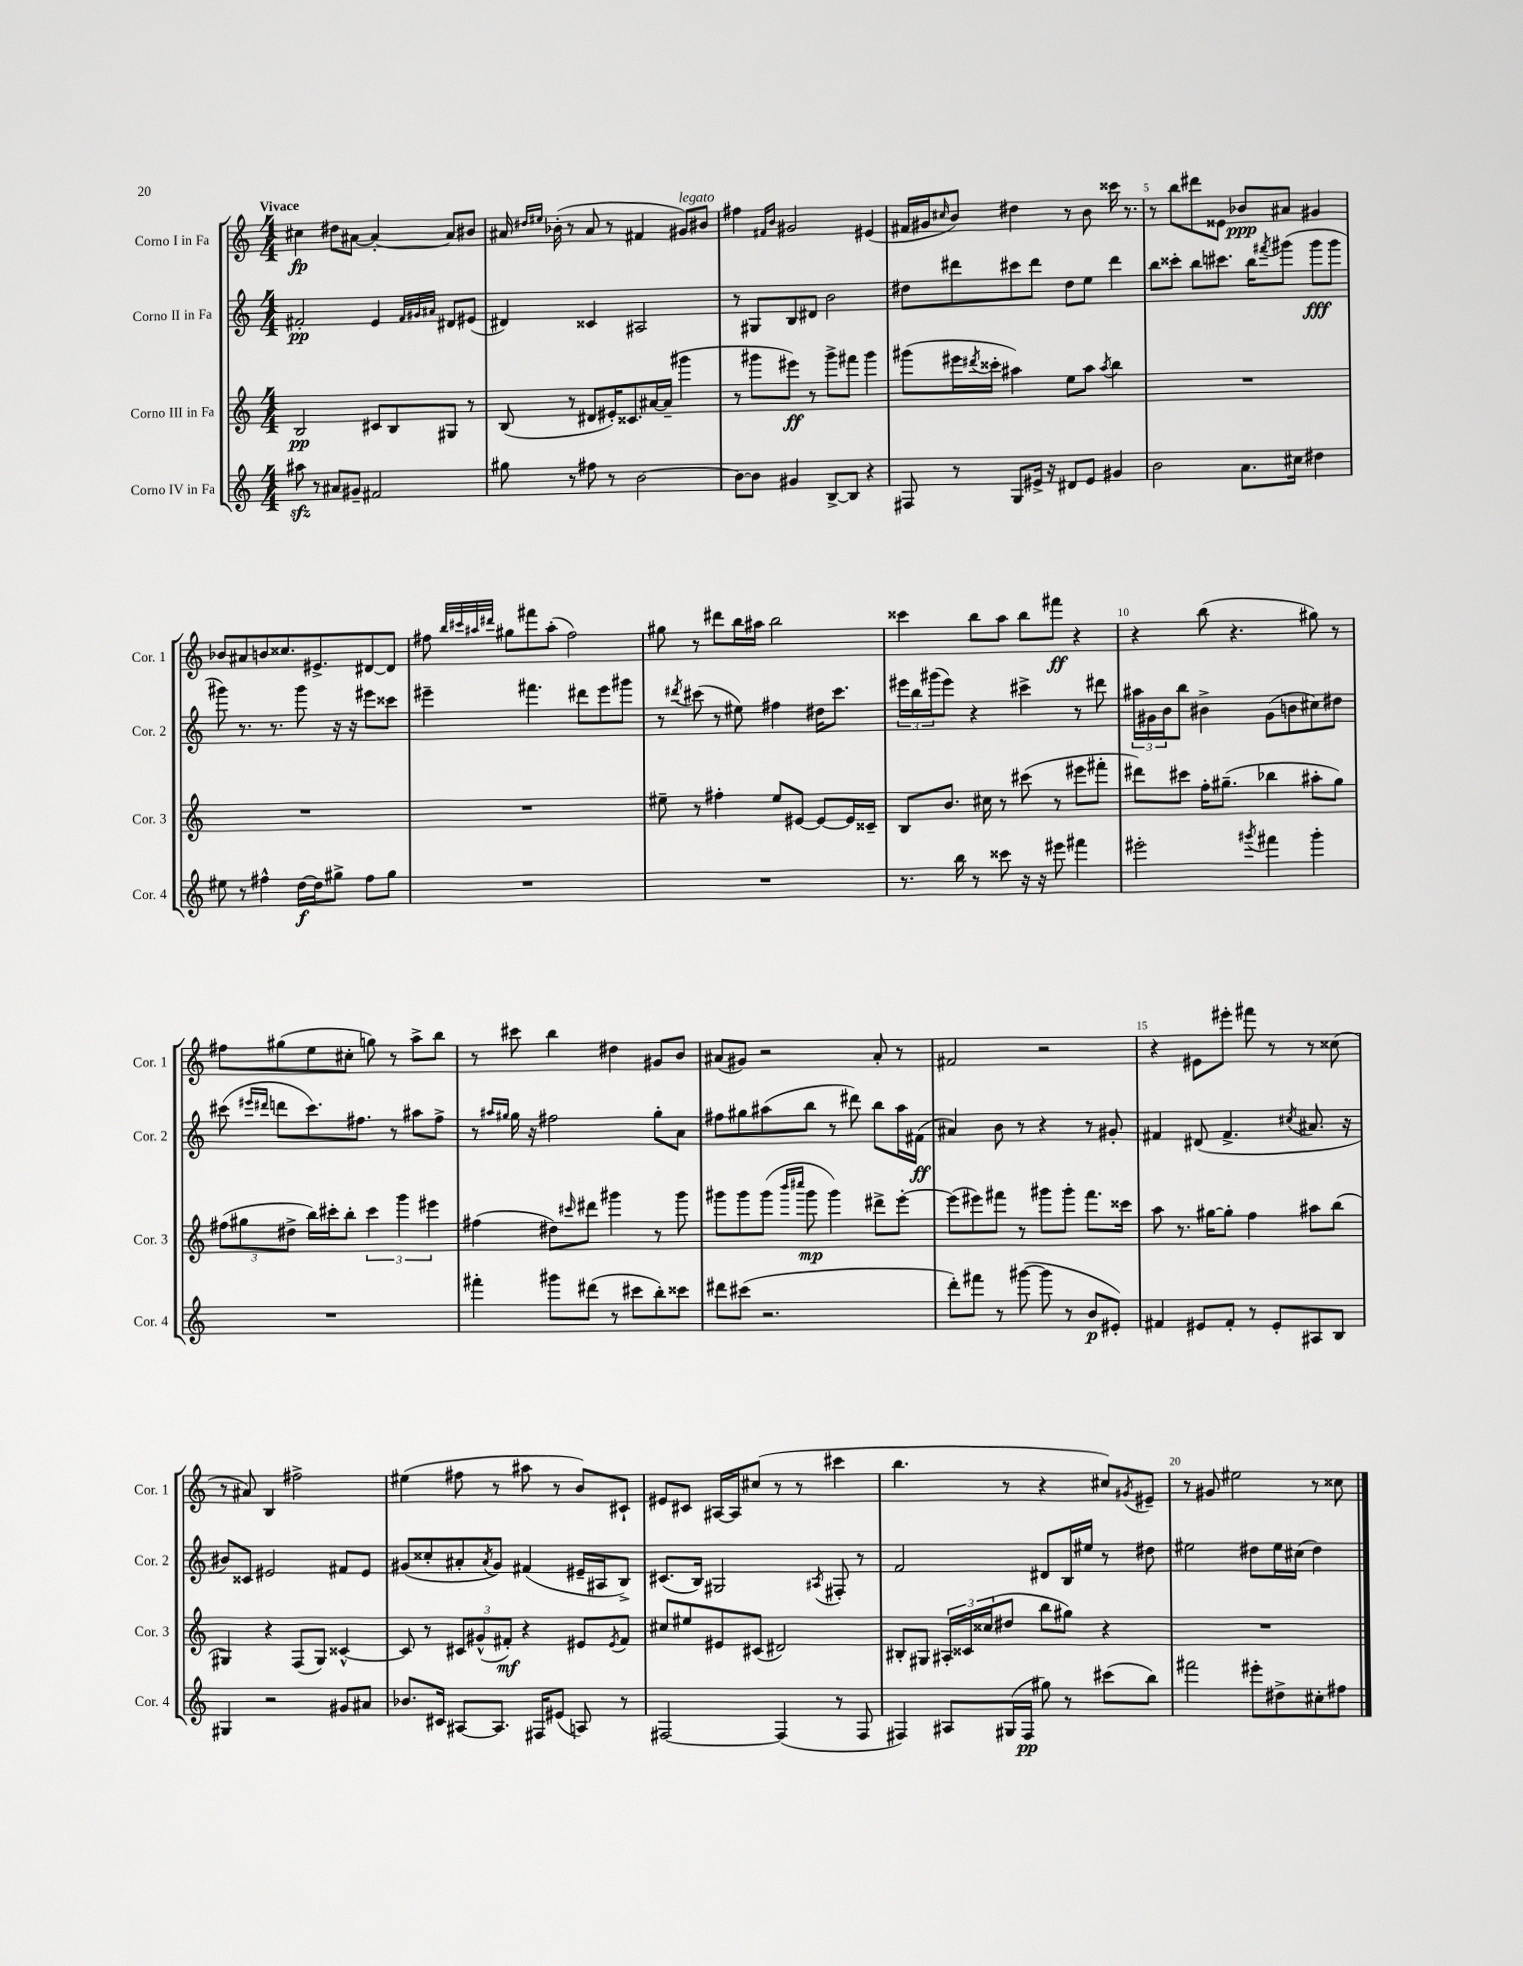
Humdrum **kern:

**kern	**kern	**kern	**kern
*staff4	*staff3	*staff2	*staff1
*clefG2	*clefG2	*clefG2	*clefG2
*k[]	*k[]	*k[]	*k[]
*M4/4	*M4/4	*M4/4	*M4/4
8aa#\	2B/	2f#'/	4cc#\
8r	.	.	.
8a#/L	.	.	8dd#\L
8g#~/J	.	.	[8a#\J
2f#/	8c#/L	4e/	4a#'/_
.	8B/	.	.
.	.	32qqf#/LLL	.
.	.	32qqg#/	.
.	.	32qqa#/JJJ	.
.	8G#/J	8d#/L	8a#/]L
.	8r	(8e#/J	8b#/J
=	=	=	=
8gg#\	(8B/	4d#/)	16a#/
.	.	.	16qqdd#/LL
.	.	.	16qqee#/JJ
.	.	.	(16b-'\
8r	8r	.	8r
8ff#\	8d#/L	4c##/	8a#/
8r	16e#'/K)	.	8r
.	8.c##/	.	.
[2b\	.	2A#/	4f#/
.	[16a#/L	.	.
.	(16a#~/]JJ	.	.
.	4ggg#\	.	8g#/L)
.	.	.	8b#/J
=	=	=	=
8b\_L	8r	8r	4ff#\
8b\]J	8ggg#\L	8G#/L	.
.	.	.	16qqf#/LL
.	.	.	16qqb/JJ
4g#/	8eee#\J)	8B/	2g#/
.	8r	8d#/J	.
[8B^/L	8ggg#^\L	2b\	.
8B/]J	8fff#\J	.	.
4r	4ggg#\	.	(4e#/
=	=	=	=
8F#/	(8ggg#\L	8dd#\L	16f#/LL
.	.	.	16g#/J
.	.	.	16qqcc#/
8r	16eee#\L	8ddd#\	8b/J)
.	8qddd#/	.	.
.	16ccc##'\JJ	.	.
8G/L	4aa#\)	8ccc#\	4dd#\
16e#^/Jk	.	8ddd#\J	.
16r	.	.	.
8d#/L	8ee\L	8dd#\L	8r
8e#/J	8aa#\J	8ee\J	8b\
.	8qaa#/	.	.
4g#/	4bb\	4ddd#\	16ccc##\
.	.	.	8.r
=	=	=	=
2b\	1r	8bb\L	8r
.	.	8ccc##'\J	8bb\L
.	.	8bb\L	8ddd#\
.	.	8.ccc#\J	8e##\J
8.a\L	.	.	8b-/L
.	.	16bb\LK	.
.	.	8qfff#/	.
.	.	(8ggg#\J	8a#/J
16cc#\Jk	.	.	.
4dd#\	.	8ggg#\L	4g#/
.	.	8ggg#\J	.
=	=	=	=
8ee#\	1r	8ggg#\)	8b-/L
8r	.	8.r	8a#/
4ff#^^\	.	.	8b/
.	.	8.r	.
.	.	.	8.cc##/
[16dd\LL	.	8ggg#\	.
16dd\]J	.	.	8.e#^/
8gg#^\J	.	16r	.
.	.	16r	.
8ff#\L	.	8eee#\L	[8d#/
8gg#\J	.	8ccc##\J	8d#/]J
=	=	=	=
1r	1r	4eee#~\	8ff#\
.	.	.	32qqbb/LLL
.	.	.	32qqccc#/
.	.	.	32qqaa#/
.	.	.	32qqddd#/JJJ
.	.	.	8gg#\L
.	.	4.fff#\	8fff#\
.	.	.	(8aa#'\J
.	.	.	2ff#\)
.	.	8ddd#\L	.
.	.	8eee#\	.
.	.	8ggg#\J	.
=	=	=	=
1r	8ee#~\	8r	8gg#\
.	.	8qddd#/	.
.	8r	(8ccc#\	8r
.	4ff#'\	8r	8ddd#\L
.	.	8ee#\)	16bb\L
.	.	.	16aa#\JJ
.	8ee#/L	4ff#\	2bb\
.	[8e#/J	.	.
.	8e#/_L	16dd#\LK	.
.	.	8.ccc#\J	.
.	16e#/]L	.	.
.	16c##~/JJ	.	.
=	=	=	=
8.r	8B/L	24eee#\LL	4ccc##\
.	.	24bb\	.
.	.	(24ggg#\J	.
.	8.b/J	8eee#\J)	.
16bb\	.	.	.
8r	.	4r	8bb\L
.	16cc#\	.	.
8ccc##\	8r	.	8aa\J
16r	(8ccc#\	4ccc#^\	8bb\L
16r	.	.	.
8eee#\	8r	.	8fff#\J
4fff#\	8eee#\L	8r	4r
.	8fff#'\J	8ddd#\	.
=	=	=	=
2eee#'\	8ddd#\L)	24aa#\LL	4r
.	.	24g#\	.
.	.	24b\J	.
.	8ccc#\J	8bb\J	.
.	16ff'\LK	4b#^\	(8bb\
.	(8.gg#~\J	.	.
.	.	.	4.r
8qggg#/	.	.	.
4fff#\	4bb-\	(8g#\L	.
.	.	8b\	.
4ggg#'\	8aa#'\L	8cc#\)	8gg#\)
.	8gg#\J)	8dd#\J	8r
=	=	=	=
1r	(12ff#\L	(8ccc#\	8ff#\L
.	12gg#\	.	.
.	.	16qqeee#/LL	.
.	.	16qqddd#/JJ	.
.	.	8ddd\L	(8gg#\
.	12dd#^\J	.	.
.	16bb\LL)	8.ccc#\)	8ee\
.	16ccc#'\J	.	.
.	8bb'\J	.	8cc#'\J
.	.	8.ff#\J	.
.	6ccc#\	.	8gg\)
.	.	8r	8r
.	6ggg\	.	.
.	.	8aa#\L	8aa^\L
.	6eee#\	.	.
.	.	8ff#^\J	8bb\J
=	=	=	=
4fff#'\	(4ff#\	8r	8r
.	.	16qqaa#/LL	.
.	.	16qqgg#/JJ	.
.	.	16gg#\	8ccc#\
.	.	16r	.
8ggg#\L	8dd#\L)	2ff#\	4bb\
.	16qqccc#/	.	.
(8ddd#\J	8ddd#\J	.	.
8r	4ggg#\	.	4dd#\
8ccc#\L	.	.	.
8bb'\)	8r	8gg#'\L	8g#/L
8ccc##\J	8ggg#\	8a\J	8b/J
=	=	=	=
8ddd#\L	8ggg#\L	8ff#\L	(8a#/L
(8ccc#\J	8ggg#\	8gg#\	8g#/J)
2.r	(8ggg#\J	(8aa#\	2r
.	16qqbbb/LL	.	.
.	16qqcccc#/JJ	.	.
.	8ggg#\	8bb\J	.
.	4ggg#\)	8r	.
.	.	8ddd#\)	.
.	8ddd#^\L	8bb\L	8a#'/
.	[8eee'\J	16aa#\L	8r
.	.	(16f#\JJ	.
=	=	=	=
8ddd'\L)	(8eee\]L	4a#/)	2f#/
8fff#\J	8eee#\)	.	.
8r	8fff#\J	8b\	.
([8ggg#\	8r	8r	.
8ggg#\]	8ggg#\L	4r	2r
8r	8ggg#'\J	.	.
8b/L	8.fff#\L	8r	.
8e#'/J)	.	8g#'/	.
.	16ccc##\Jk	.	.
=	=	=	=
4f#/	8aa\	4f#/	4r
.	8.r	.	.
8e#/L	.	(8d#/	8e#\L
.	[16gg#\LK	.	.
8f#'/J	8gg#'\]J	4.f#^/	8eee#'\J
8r	4ff\	.	8fff#\
8e#'/L	.	.	8r
.	.	8qcc#/	.
8A#/	8aa#\L	8.a#/	8r
8B/J	(8bb\J	.	(8cc##\
.	.	16r	.
=	=	=	=
4G#/	4G#/)	8b#/L)	8r
.	.	8c##/J	8a#/)
2r	4r	2e#/	4B/
.	(8F/L	.	2ff#^\
.	8G#/J)	.	.
8g#/L	[4c##^^/	8f#/L	.
8a#/J	.	8e#/J	.
=	=	=	=
8.b-/L	8c##/]	(8g#/L	(4ee#\
.	8r	8cc##'/	.
16c#/Jk	.	.	.
[8A#/L	12c#/L	8a#'/	8ff#\
.	(12g#^^/	.	.
.	.	8qa#/	.
8.A#/]J	.	8g#/J)	8r
.	12f#'/J)	.	.
.	4r	(4f#/	8aa#\
16F#/LK	.	.	.
(8e#/J	.	.	8r
8A/)	8e#/L	16e#~/LL	8b/L)
.	.	16A#/J	.
.	8qe#/	.	.
8r	8f#/J	8B^/J)	8c#`/J
=	=	=	=
[2F#/	8cc#/L	(8.c#/L	8e#/L
.	8ee#/	.	8c#/J
.	.	16B/Jk)	.
.	8e#/	2G#/	[16A#/LL
.	.	.	16A#/]J
.	(8c#/J	.	(8cc#/J
(4F#/]	2d#/)	.	8r
.	.	.	8r
.	.	8qA#/	.
8r	.	8F#'/	4ccc#\
8F#/	.	8r	.
=	=	=	=
4F#/)	8B#'/L	2f/	4.bb\
.	8G#/J	.	.
8A#/L	24A#'/LL	.	.
.	24c##/	.	.
.	(24cc##/J	.	.
(16G#/L	8dd#/J	.	8r
16F#/JJ	.	.	.
8gg#\)	8bb\L	8d#/L	4r
8r	8gg#\J)	16B/L	.
.	.	16ee#/JJ	.
(8ccc#\L	4r	8r	8cc#/L)
.	.	.	8qg#/
8bb\J)	.	8dd#\	8e#~/J
=	=	=	=
2fff#\	1r	2ee#\	8r
.	.	.	8g#/
.	.	.	2ee#\
8eee#'\L	.	8dd#\L	.
8dd#^\	.	16ee#\L	.
.	.	(16cc#\JJ	.
8cc#'\	.	4dd#\)	8r
8ff#\J	.	.	8cc##\
==	==	==	==
*-	*-	*-	*-
